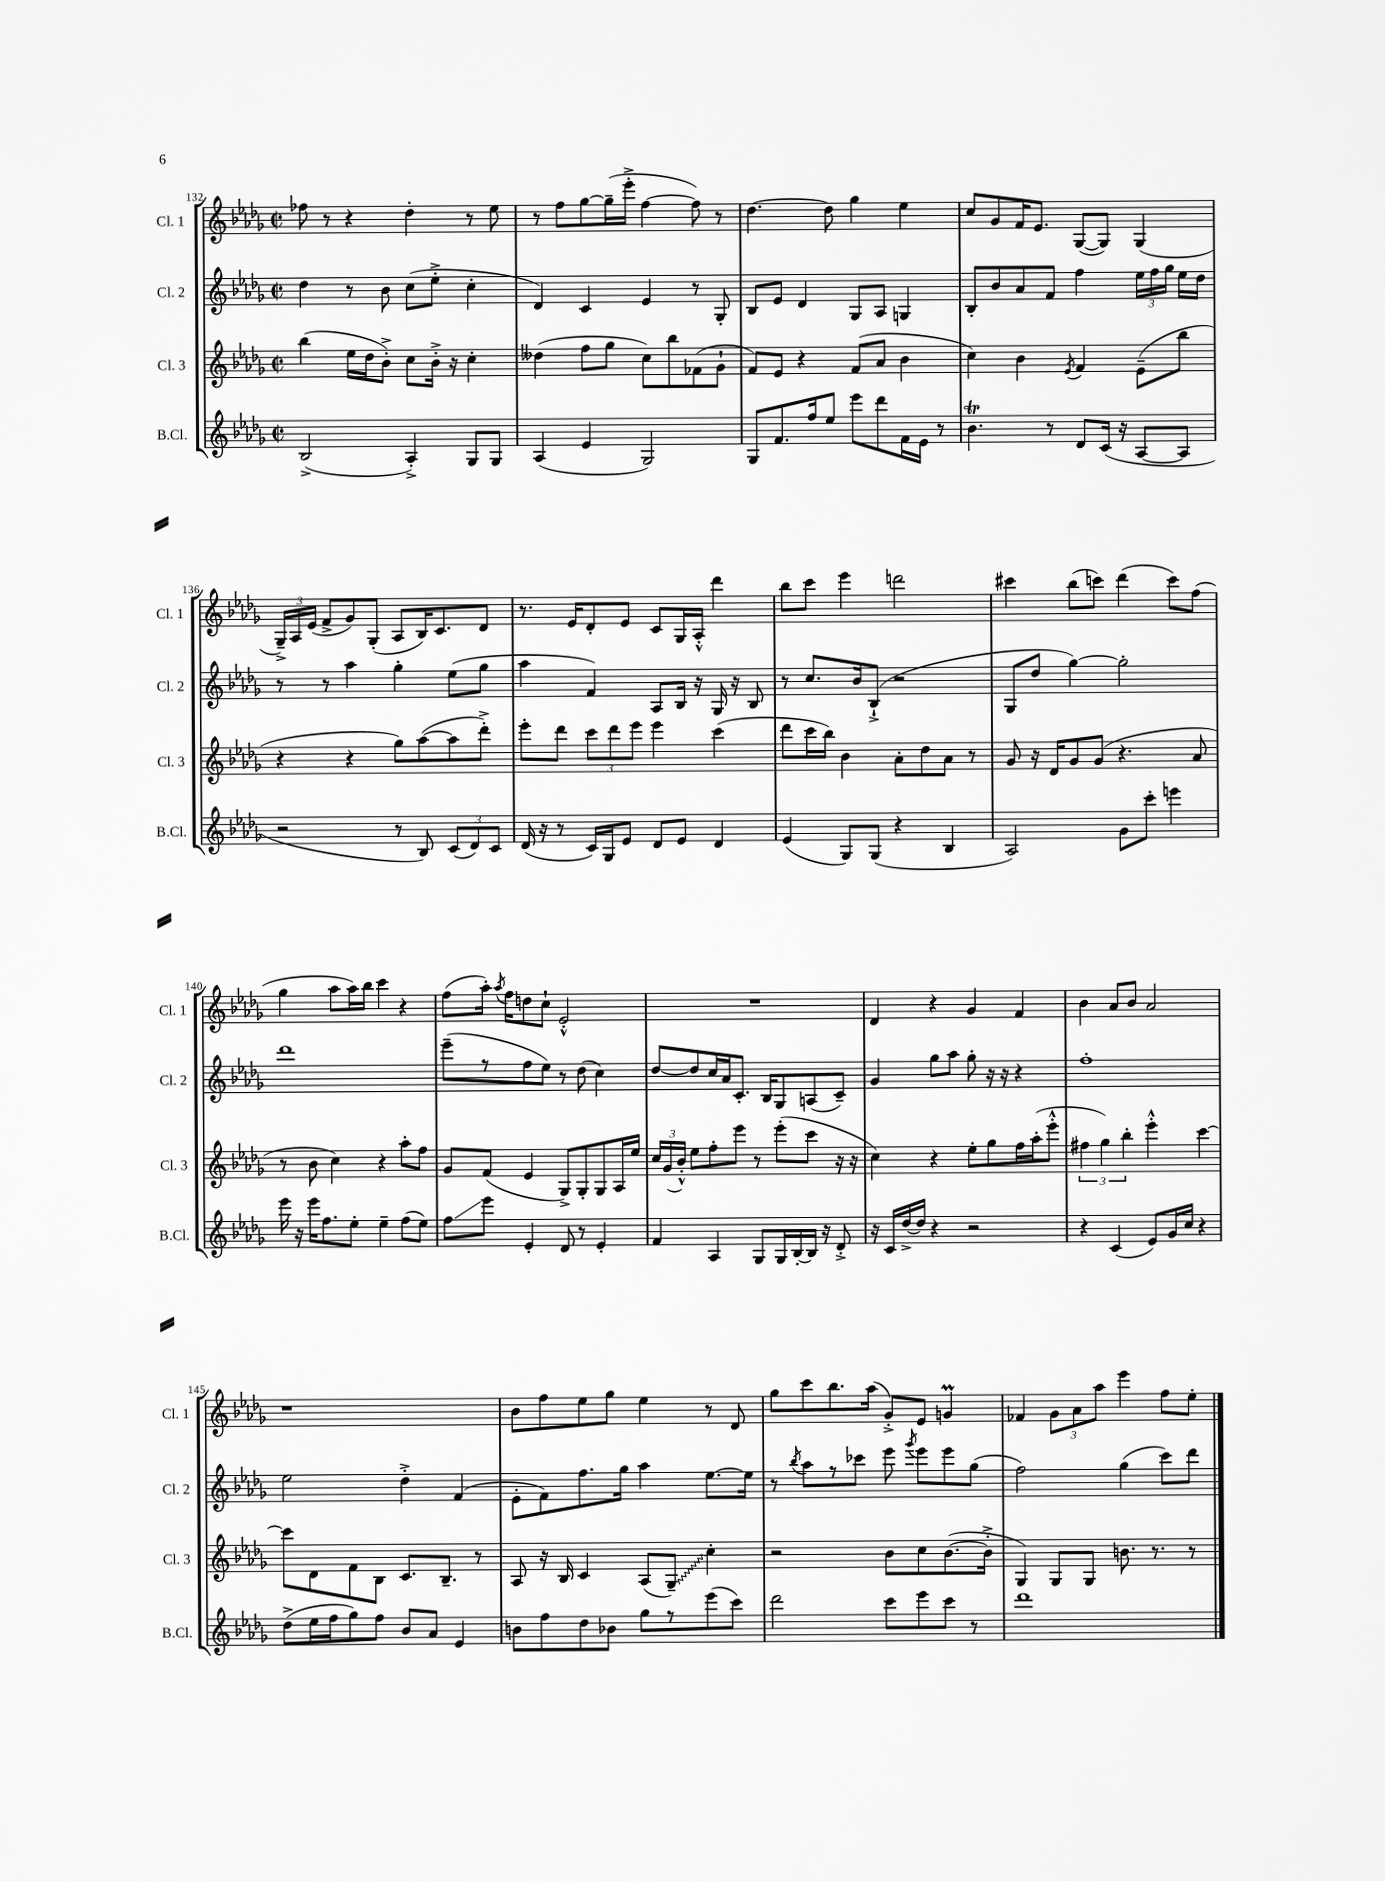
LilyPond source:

<<
\new StaffGroup <<
\new Staff = "s0" \with { instrumentName = "Cl. 1" shortInstrumentName = "Cl. 1" } {
    \clef treble \key des \major \defaultTimeSignature \time 2/2
    \autoBeamOff fes''8 r8 r4 des''4-. r8 ees''8 |
    r8 f''8[ ges''8~ ges''16--( ees'''16]-.-> f''4~ f''8) r8 |
    des''4.~ des''8 ges''4 ees''4 |
    c''8[ ges'8 f'16 ees'8.] ges8[~( ges8]) ges4( |
    \tuplet 3/2 { ges16[--->) aes16 ees'16]( } f'8[-> ges'8) ges8]-.( aes8[ bes16) c'8. des'8] |
    r8. ees'16[ des'8-. ees'8] c'8[ ges16 aes16]-.-^ des'''4 |
    bes''8[ c'''8] ees'''4 d'''2 |
    cis'''4 bes''8[( c'''8]) des'''4( c'''8[) f''8]( |
    ges''4 aes''8[ aes''16) bes''16] c'''4 r4 |
    f''8[( aes''16]-.) \acciaccatura { aes''8 } f''16[ d''8 c''8]-! ees'2-.-^ |
    R1 |
    des'4 r4 ges'4 f'4 |
    bes'4 aes'8[ bes'8] aes'2 |
    r1 |
    bes'8[ f''8 ees''8 ges''8] ees''4 r8 des'8 |
    ges''8[ c'''8 bes''8. aes''16]( ges'8[-.->) ees'8] g'4\prall |
    fes'4 \tuplet 3/2 { ges'8[ aes'8 aes''8] } ees'''4 f''8[ ees''8]-. \bar "|." |
}
\new Staff = "s1" \with { instrumentName = "Cl. 2" shortInstrumentName = "Cl. 2" } {
    \clef treble \key des \major \defaultTimeSignature \time 2/2
    \autoBeamOff des''4 r8 bes'8 c''8[( ees''8]-.-> c''4-. |
    des'4) c'4 ees'4 r8 ges8-. |
    bes8[ ees'8] des'4 ges8[ aes8] g4 |
    bes8[-. bes'8 aes'8 f'8] f''4 \tuplet 3/2 { ees''16[ f''16 ges''16] } ees''16[ des''16] |
    r8 r8 aes''4 ges''4-. ees''8[( ges''8] |
    aes''4 f'4) aes8[ bes16] r16 ges16 r16 bes8 |
    r8 c''8.[ bes'16 bes8]-!->( r2 |
    ges8[ des''8] ges''4~) ges''2-. |
    des'''1 |
    ees'''8[--( r8 f''8 ees''8]) r8 des''8( c''4) |
    des''8[~ des''8 c''16 aes'16 c'8.]-. bes16[ ges8 a8( c'8]--) |
    ges'4 ges''8[ aes''8] ges''8-. r16 r16 r4 |
    f''1-. |
    ees''2 des''4-.-> f'4( |
    ees'8[-. f'8) f''8. ges''16] aes''4 ees''8.[~ ees''16] |
    r8 \acciaccatura { bes''8 } aes''8[ r8 ces'''8] ees'''8 \acciaccatura { ges'''8 } ees'''8[ ees'''8 ges''8]( |
    f''2) ges''4( c'''8[) des'''8] \bar "|." |
}
\new Staff = "s2" \with { instrumentName = "Cl. 3" shortInstrumentName = "Cl. 3" } {
    \clef treble \key des \major \defaultTimeSignature \time 2/2
    \autoBeamOff bes''4( ees''16[ des''16 bes'8]-.->) c''8[ bes'16]-.-> r16 c''4-. |
    deses''4( f''8[ ges''8] c''8[) bes''8 fes'8( ges'8]-! |
    f'8[) ees'8] r4 f'8[( aes'8] bes'4 |
    c''4) bes'4 \acciaccatura { ees'8 } f'4 ees'8[--( bes''8] |
    r4 r4 ges''8[) aes''8~( aes''8 des'''8]-.->) |
    ees'''8[-. des'''8] \tuplet 3/2 { c'''8[ des'''8 ees'''8] } ees'''4 c'''4( |
    des'''8[ c'''16 bes''16]) bes'4 aes'8[-. des''8 aes'8] r8 |
    ges'8 r16 des'16[ ges'8 ges'8]( r4. aes'8 |
    r8 bes'8 c''4) r4 aes''8[-. f''8] |
    ges'8[ f'8]( ees'4 ges8[->) ges8-. ges8 aes16 ees''16] |
    \tuplet 3/2 { c''16[ ges'16( bes'16]-.-^) } ees''8[ f''8-. ees'''8] r8 ees'''8[-.( c'''8] r16 r16 |
    c''4) r4 ees''8[-. ges''8 f''16 aes''16-.( ees'''8]-.-^ |
    \tuplet 3/2 { fis''4 ges''4) bes''4-. } ees'''4-.-^ c'''4~ |
    c'''8[ des'8 f'8 bes8] c'8.[ bes8.]-- r8 |
    aes8 r16 bes16 c'4 aes8[( \once \override Glissando.style = #'zigzag ges8]--\glissando) c''4-. |
    r2 bes'8[ c''8 bes'8.~( bes'16]-.-> |
    ges4) ges8[ ges8] b'8. r8. r8 \bar "|." |
}
\new Staff = "s3" \with { instrumentName = "B.Cl." shortInstrumentName = "B.Cl." } {
    \clef treble \key des \major \defaultTimeSignature \time 2/2
    \autoBeamOff bes2->( aes4-.->) ges8[ ges8] |
    aes4( ees'4 ges2) |
    ges8[ f'8. f''16 ees''8] ees'''8[ des'''8 f'16 ees'16] r8 |
    bes'4.\trill r8 des'8[ c'16]( r16 aes8[~ aes8] |
    r2 r8 bes8) \tuplet 3/2 { c'8[( des'8) c'8] } |
    des'16( r16 r8 c'16[) ges16 ees'8] des'8[ ees'8] des'4 |
    ees'4( ges8[) ges8]( r4 bes4 |
    aes2) ges'8[ c'''8]-. e'''4 |
    ees'''16 r16 ees'''16[ f''8. ees''8]-. ees''4-- f''8[( ees''8]) |
    f''8[\glissando ees'''8] ees'4-. des'8 r8 ees'4-. |
    f'4 aes4 ges8[ ges16 bes16~-. bes16] r16 des'8-.-> |
    r16 c'16[ des''16~-> des''16] r4 r2 |
    r4 c'4( ees'8[) ges'16 c''16] r4 |
    des''8[->( ees''16 f''16 ges''8) f''8] bes'8[ aes'8] ees'4 |
    b'8[ f''8 des''8 bes'8] ges''8[ r8 ees'''8( c'''8]) |
    des'''2 c'''8[ ees'''8 c'''8] r8 |
    des'''1 \bar "|." |
}
>>
>>
\layout { \context { \Score currentBarNumber = #132 } }
